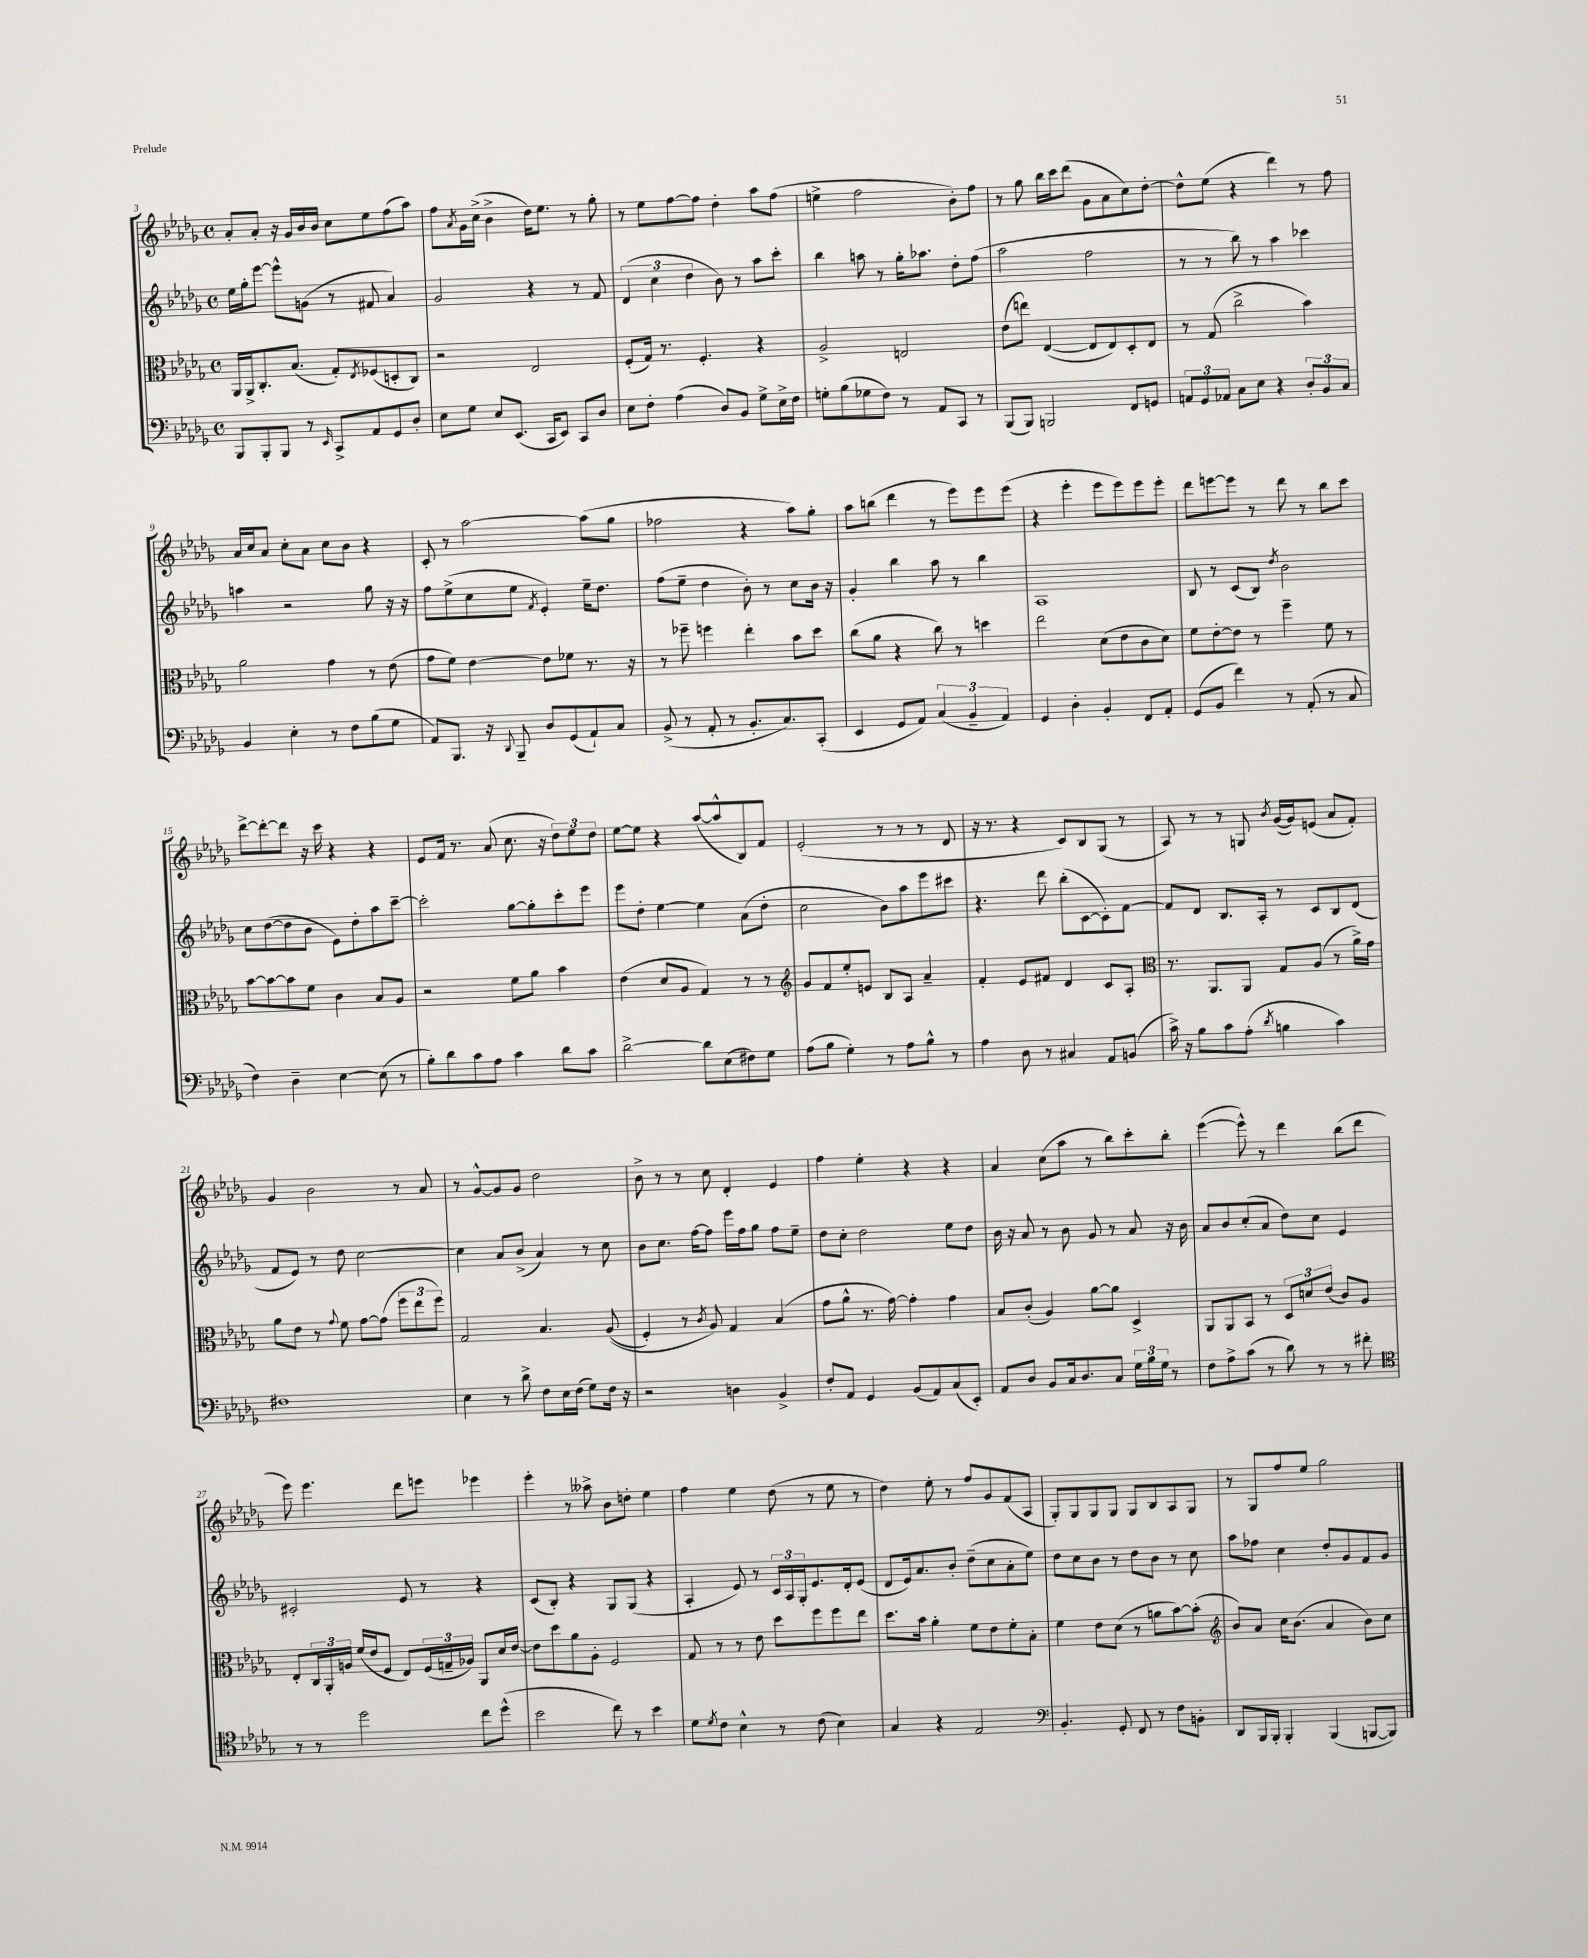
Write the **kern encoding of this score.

**kern	**kern	**kern	**kern
*staff4	*staff3	*staff2	*staff1
*clefF4	*clefC3	*clefG2	*clefG2
*k[b-e-a-d-g-]	*k[b-e-a-d-g-]	*k[b-e-a-d-g-]	*k[b-e-a-d-g-]
*M4/4	*M4/4	*M4/4	*M4/4
*met(c)	*met(c)	*met(c)	*met(c)
8BBB-	16AA-	16ee-	8a-'
.	16AA-^	16gg-'	.
8BBB-'	8.C'	[8eee-	8a-'
8BBB-	.	8eee-^^]	16r
.	(8.B-	.	16g-
8r	.	(8g	16b-
.	.	.	16b-
16qqEE-	.	.	.
8CC^	8G-')	8r	8cc
.	8qE-	.	.
8AA-	(8F-	8f#	8ee-
8GG-	8D'	4a-)	(8ff
8D-'	8C)	.	8aa-)
=	=	=	=
8E-	2r	2g-	8ff
.	.	.	8qa-
8G-	.	.	16g-
.	.	.	(16cc^
8E-	.	.	4b-^
(8.EE-	.	.	.
.	2E-	4r	16dd-)
16CC	.	.	8.ee-
8EE-)	.	.	.
8CC	.	8r	8r
8D-	.	8f	8gg-'
=	=	=	=
8E-	(8F'	(6d-	8r
8F'	16G-)	.	8ee-
.	.	6cc	.
.	8.r	.	.
(4A-	.	.	[8ff
.	.	6dd-	.
.	4.F'	.	8ff]
8D-)	.	8b-)	4dd-'
8BB-	.	8r	.
8G-^	4r	8aa-	8aa-
16E-^	.	8ccc'	(8ff
16F	.	.	.
=	=	=	=
8G'	2A-^	4bb-	4ee^
(8B-	.	.	.
8G-	.	8aa	2ff
8F)	.	8r	.
8r	2E	16gg-'	.
.	.	8.aa-	.
8AA-	.	.	.
8CC	.	8dd-'	8b-')
8r	.	(8ff	8ff
=	=	=	=
(8BBB-	(8e-	2aa-	8r
8BBB-)	8ee)	.	8gg-
2BBB	([4E-	.	16bb-
.	.	.	16ccc
.	.	.	(8ddd-
.	8E-]	2ff	8g-
.	8E-)	.	8a-
8FF	8D-'	.	8cc)
8GG	8E-	.	[8dd-'
=	=	=	=
12AA	8r	8r	8dd-^^]
12GG-	.	.	.
.	(8G-	8r	(8ee-
12AA-	.	.	.
8C	2cc^	8bb-)	4r
8E-	.	8r	.
4r	.	4aa-	4ddd-)
12D-'	4b-)	4ccc-	8r
12BB-	.	.	.
.	.	.	8ff
12C	.	.	.
=	=	=	=
4BB-	2a-	4aa	16a-
.	.	.	16cc
.	.	.	8a-
4E-'	.	2r	8cc'
.	.	.	8a-
8r	4g-	.	8cc
8F	.	.	8b-
(8B-	8r	8gg-	4r
8G-	(8e-	16r	.
.	.	16r	.
=	=	=	=
8AA-)	8g-	8ff	8c'
8.BBB-	8f)	(8ee-^	8r
.	[4e-	8cc	[2aa-
16r	.	.	.
8qqDD-	.	.	.
8BBB-~	.	8ee-	.
.	.	8qf	.
8D-	8e-]	4e-')	.
(8GG-	8f-	.	.
8AA-`)	8.r	16ee-~	(8aa-]
.	.	8.dd-	.
8C	.	.	8gg-
.	16r	.	.
=	=	=	=
(8BB-^	8r	(8ff	2ff-
8r	8ff-~	8ee-~	.
8AA-'	4ff	4dd-	.
8r	.	.	.
8.BB-'	4ee-'	8b-')	4r
.	.	8r	.
8.C)	.	.	.
.	8b-	8cc	8aa-)
(8CC'	8dd-	16b-	8gg-'
.	.	16r	.
=	=	=	=
4EE-	(8cc	4g-'	8aa-
.	8a-	.	(8bb
8GG-	4r	4bb-	4ddd-
8AA-)	.	.	.
(6C	8cc)	8aa-	8r
.	8r	8r	8eee-)
6BB-~	.	.	.
.	4dd	4bb-	8eee-
6AA-)	.	.	.
.	.	.	(8eee-
=	=	=	=
4GG-	2ee-	1A-	4r
4D-'	.	.	4eee-'
4BB-'	(8d-	.	8eee-
.	8e-	.	8eee-)
8FF	8c	.	8eee-
8AA-'	8d-)	.	8eee-'
=	=	=	=
(8GG-	8f	8B-	8ddd-
8BB-	[8e-'	8r	[8eee
4f)	8e-]	(8c	8eee]
.	8r	8B-)	8r
.	.	8qdd-	.
8r	4ff~	2b-	8ddd-
(8AA-'	.	.	8r
8r	8f	.	8bb-
8C	8r	.	8ccc
=	=	=	=
4F)	[8b-	8cc	[8ddd-^
.	8b-_	([8dd-	8ddd-'_
4D-~	8b-]	8dd-]	8ddd-]
.	8f	8b-	16r
.	.	.	16ccc
[4E-	4c	8e-)	4r
.	.	8dd-'	.
(8E-]	8B-	8aa-	4r
8r	8A-	[8ccc~	.
=	=	=	=
8B-')	2r	2ccc']	8e-
8d-	.	.	16f
.	.	.	8.r
8c	.	.	.
8A-	.	.	(8a-
4c	8f	[8gg-	8.cc
.	8a-	8gg-']	.
.	.	.	16r
8d-	4b-	8ccc'	12dd-)
.	.	.	12ee-
8c	.	8eee-	.
.	.	.	12dd-
=	=	=	=
[2d-^	(4e-	8eee-	[8ee-
.	.	8dd-'	8ee-]
.	8d-	[4ee-	4r
.	8A-	.	.
8d-]	4G-)	4ee-]	([8aa-
(8E-	.	.	8aa-^^]
8F#)	8r	(8a-	8B-)
8G-	8r	8dd-'	8f
=	=	=	=
*	*clefG2	*	*
(8A-	8g-	2cc	(2e-'
8B-	8f	.	.
4G-')	8ee-'	.	.
.	8e	.	.
8r	8B-	8b-)	8r
8A-	8A-	8aa-	8r
8B-^^	4a-~	8eee-	8r
8r	.	8ccc#	8d-
=	=	=	=
4A-	4f'	4.r	16r
.	.	.	8.r
8D-	8e-	.	4r
8r	8f#	8ddd-	.
4C#	4d-	(8bb-'	8c)
.	.	[8c	8B-
8AA-	8c	8c'])	(8G-
(8BB	8A-'	[8f	8r
=	=	=	=
*	*clefC3	*	*
16c^)	8.r	8f]	8A-)
16r	.	.	.
8B-	.	8d-	8r
.	8.AA-	.	.
8c	.	8.B-	8r
(8A-'	8AA-	.	8G
.	.	16A-'	.
8qd-	.	.	8qb-
4B	8G-	8r	([16g-
.	.	.	16g-])
.	(8A-	8c	(8e
4c)	8r	8B-	8a-
.	16a-^)	(8d-	8f')
.	16g-	.	.
=	=	=	=
1F#	8a-	8f	4g-
.	8e-	8e-)	.
.	8r	8r	2b-
.	8qqg-	.	.
.	8f	8dd-	.
.	[8g-	[2cc	.
.	(8g-]	.	.
.	12ff	.	8r
.	12ee-	.	.
.	.	.	8a-
.	12ff)	.	.
=	=	=	=
4E-	2G-	4cc]	8r
.	.	.	[8g-^^
8r	.	8a-	8g-]
8d-^	.	(8b-^	8g-
8F	4.B-	4a-)	2dd-
16E-	.	.	.
(16F	.	.	.
8G-)	.	8r	.
16F	&((8A-	8cc	.
16r	.	.	.
=	=	=	=
2r	4F')	8b-	8b-^
.	.	8.cc	8r
.	8r	.	8r
.	.	[16ff	.
.	8qc	.	.
.	8A-&)	8ff]	8cc
4D	4G-	16eee-	4d-'
.	.	16ff	.
.	.	8gg-	.
4BB-^	(4B-	8ff	4e-
.	.	8ee-~	.
=	=	=	=
8F'	8g-	8dd-	4ff
8AA-	8a-^^	8cc'	.
4GG-	8.r	2dd-	4ee-'
.	[16g-)	.	.
(8BB-	4g-']	.	4r
8AA-)	.	.	.
(8C	4g-	8ee-	4r
8EE-')	.	8dd-	.
=	=	=	=
8AA-	8B-	16b-	4a-
.	.	16r	.
8D-	(8c'	8a-	.
8BB-	4A-)	8r	(8cc
16C	.	8b-	8aa-
8.D-	.	.	.
.	[8a-	8g-	8r
8C	8a-]	8r	8bb-)
24G-	4D-^	8a-	8ccc'
24B-	.	.	.
24G-	.	.	.
8r	.	16r	8bb-'
.	.	16b-	.
=	=	=	=
8F	8AA-	8a-	([4eee-
8A-^	8AA-	8b-	.
(8c	8BB-	(8cc'	8eee-^^])
8r	8r	8a-	8r
8d-)	12D-	8dd-)	4ddd-
.	12d	.	.
8r	.	8cc	.
.	(12e-	.	.
8r	8c)	4e-	(8bb-
8f#'	8A-	.	8ddd-
=	=	=	=
*clefC4	*	*	*
8r	8E-'	2c#'	8eee-)
8r	24C	.	4.eee-
.	24AA-'	.	.
.	24A	.	.
2dd-	(16f	.	.
.	16e-	.	.
.	8F	.	.
.	8E-)	8e-	8ddd-
.	(24F	8r	8eee
.	24G~	.	.
.	24A-)	.	.
8cc	8AA-	4r	4eee-
(8dd-^^	16d-	.	.
.	[16e-	.	.
=	=	=	=
2b-	8e-]	(8c	4eee-'
.	8dd-	8B-')	.
.	8a-	4r	8r
.	8A-'	.	8aa--^
8cc)	2F	8G-	8b-
8r	.	(8G-	8dd'
4b-	.	4r	4ee-
=	=	=	=
8d-	8G-	4A-'	4ff
8qd-	.	.	.
8c	8r	.	.
4B-^^	8r	8e-)	4ee-
.	8e-	8r	.
8r	8dd-	24c	(8dd-
.	.	24A-	.
.	.	24G-'	.
(8c	8ff	8.e-	8r
4B-)	8ff	.	8ee-
.	.	16d-'	.
.	8ee-	(8e-	8r
=	=	=	=
4G-	8.dd-	8d-	4dd-)
.	.	16e-)	.
.	16b-	8.a-	.
4r	4a-'	.	8ee-'
.	.	8b-'	8r
2E-	8f	(8dd-~	8ff
.	8e-	8cc	8g-
.	8f'	8a-'	(8f
.	8B-'	8ee-)	8A-
=	=	=	=
*clefF4	*	*	*
4.BB-'	4f	8dd-	8G-')
.	.	8cc	8G-
.	8e-	8b-	8G-
8GG-'	(8d-	8r	8G-
8FF	8r	8dd-	8G-
8r	8a	8b-	8B-
8F	[8b-)	8r	8A-
8BB'	(8b-']	8cc	8G-
=	=	=	=
*	*clefG2	*	*
8DD-	8b-)	8aa-	8r
16BBB-	8a-	8ff-	8G-
16BBB-'	.	.	.
4BBB-'	16cc	4cc	8ff
.	(8.b-	.	.
.	.	.	8ee-
(4BBB-	4a-	8dd-'	2gg-
.	.	8g-	.
[8BBB	8b-)	8f	.
8BBB])	8cc	8g-	.
==	==	==	==
*-	*-	*-	*-
